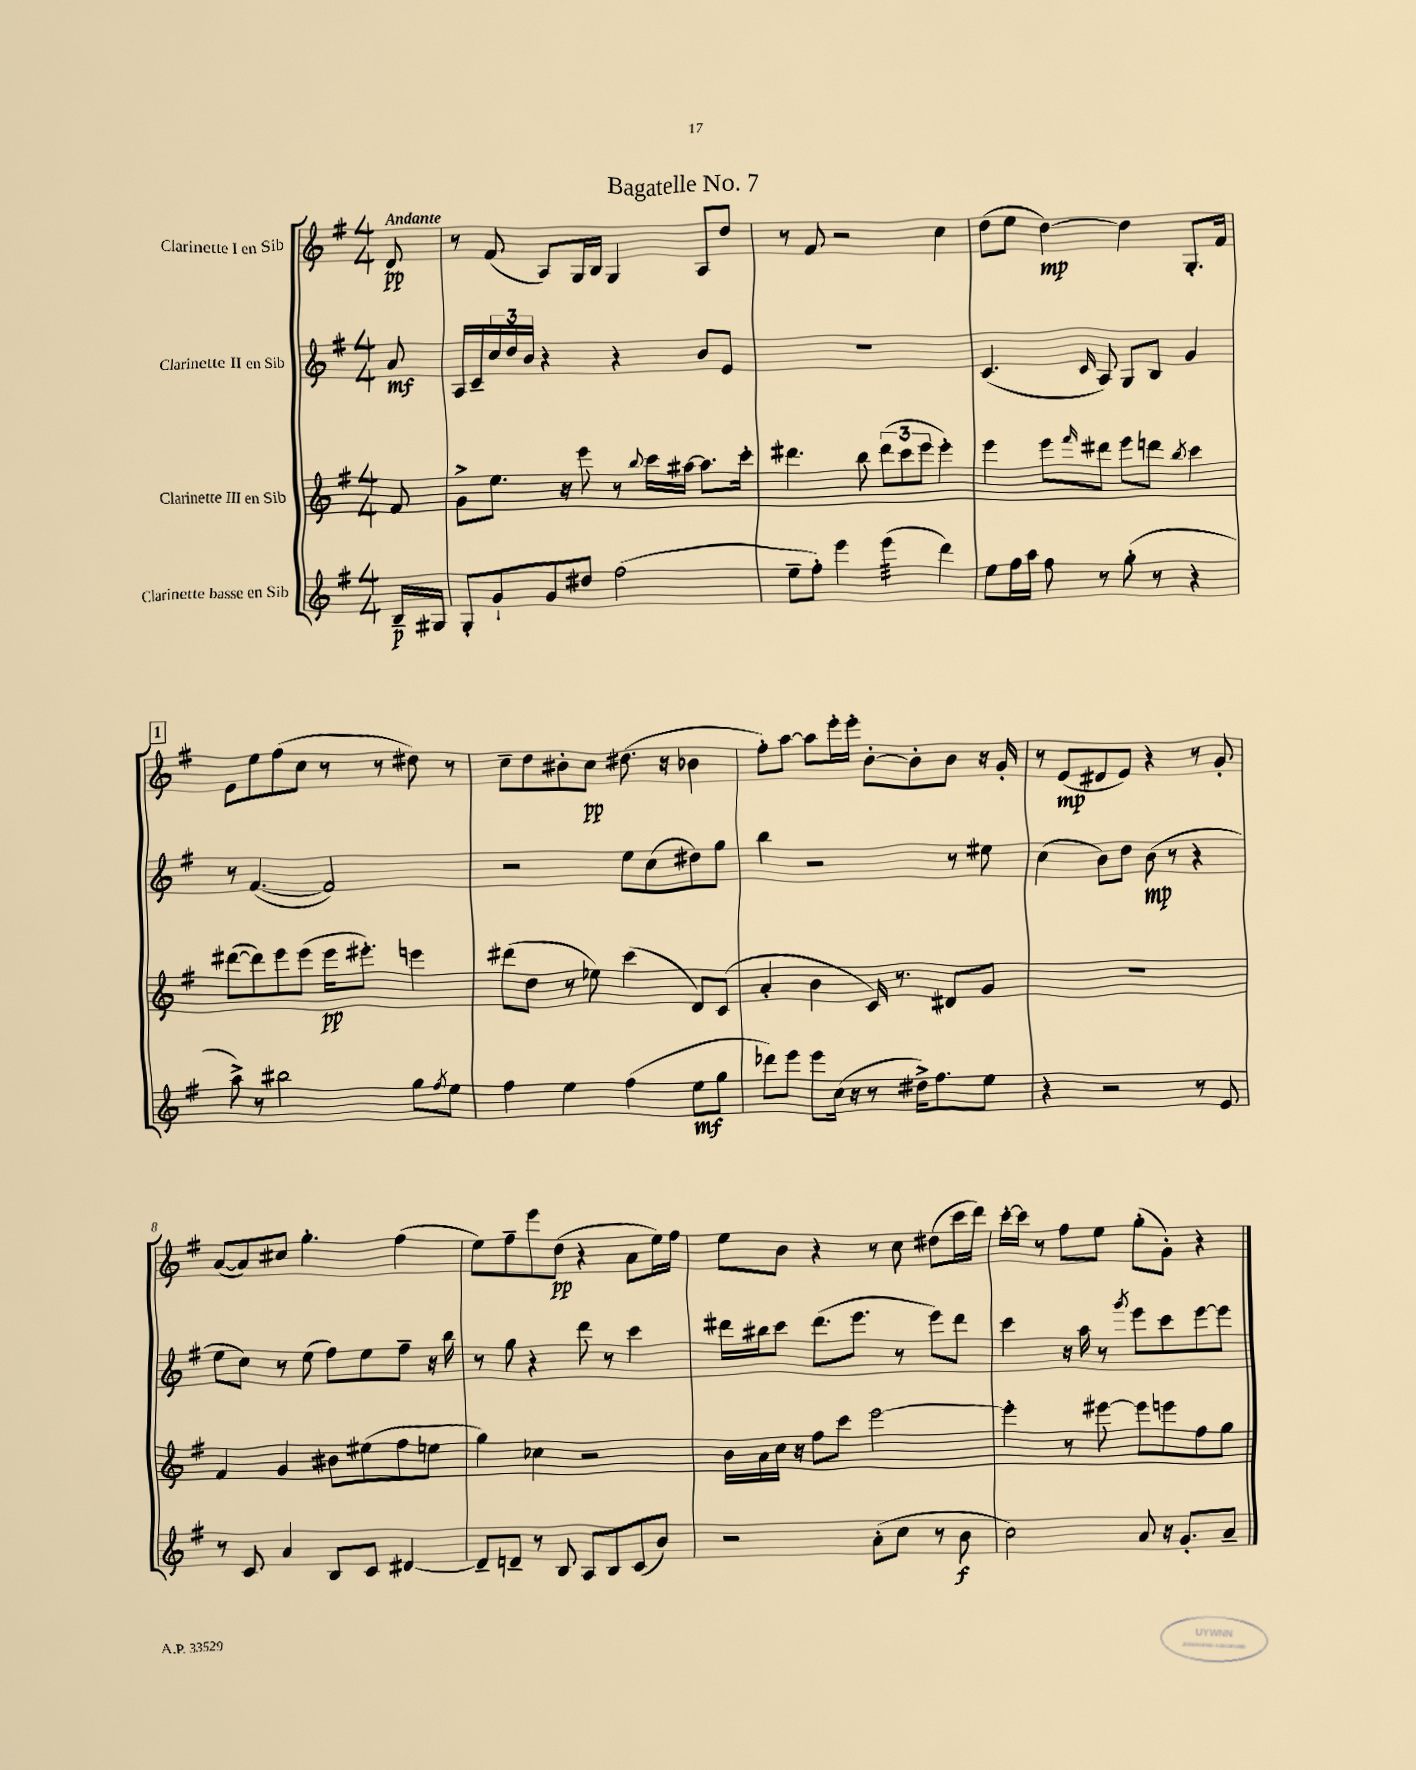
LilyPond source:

\header { title = "Bagatelle No. 7" }
<<
\new StaffGroup <<
\new Staff = "s0" \with { instrumentName = "Clarinette I en Sib" } {
    \clef treble \key g \major \numericTimeSignature \time 4/4 \partial 8 \tempo "Andante"
    d'8\pp |
    r8 fis'8( a8) g16 b16 g4 a8 d''8 |
    r8 fis'8 r2 c''4 |
    d''8( e''8 d''4~\mp) d''4 g8.-. fis'16 |
    \mark \markup { \box "1" } e'8 e''8 fis''8( c''8 r8 r8 dis''8) r8 |
    c''8-- d''8 bis'8-. c''8\pp dis''8.( r16 bes'4 |
    fis''8-.) a''8~ a''8 e'''16-. e'''16-. b'8~-. b'8-. b'8 r16 g'16-. |
    r8 e'8\mp( dis'8 e'8) r4 r8 g'8-. |
    a'8~( a'8) cis''8 g''4.-. fis''4( |
    e''8) fis''8-- e'''8 d''8\pp( r4 a'8 e''16) fis''16 |
    e''8 b'8 r4 r8 c''8 dis''8( c'''16 d'''16) |
    c'''16~-. c'''16 r8 fis''8 e''8 g''8-.( g'8-.) r4 \bar "|." |
}
\new Staff = "s1" \with { instrumentName = "Clarinette II en Sib" } {
    \clef treble \key g \major \numericTimeSignature \time 4/4 \partial 8
    a'8\mf |
    a16 c'16-- \tuplet 3/2 { c''16 d''16 b'16 } r4 r4 b'8 e'8 |
    R1 |
    c'4.( \grace { c'16 } a8) g8 b8 g'4 |
    \mark \markup { \box "1" } r8 fis'4.~( fis'2) |
    r2 e''8 c''8( dis''8) g''8 |
    b''4 r2 r8 eis''8 |
    c''4( b'8) d''8 b'8\mp( r8 r4 |
    e''8 c''8) r8 e''8( fis''8) e''8 fis''8-- r16 b''16 |
    r8 g''8 r4 d'''8 r8 c'''4 |
    dis'''16 bis''16 c'''8 dis'''8.( e'''8. r8 e'''8) dis'''8 |
    c'''4 r16 a''16 r8 \acciaccatura { g'''8 } e'''8 c'''8 e'''8~ e'''8 \bar "|." |
}
\new Staff = "s2" \with { instrumentName = "Clarinette III en Sib" } {
    \clef treble \key g \major \numericTimeSignature \time 4/4 \partial 8
    fis'8 |
    g'8-> e''8. r16 e'''8 r8 \appoggiatura { b''8 } c'''16 ais''16~ ais''8. c'''16-. |
    dis'''4. b''8 \tuplet 3/2 { dis'''8( c'''8 e'''8 } e'''4-.) |
    e'''4 e'''8 \grace { fis'''16 } dis'''8 e'''8 d'''8 \acciaccatura { b''8 } c'''4 |
    \mark \markup { \box "1" } dis'''8~( dis'''8) e'''8 e'''8( e'''16\pp eis'''8.-.) e'''4 |
    dis'''8( d''8 r8 ees''8) c'''4( d'8) c'8( |
    a'4-. b'4 c'16) r8. dis'8 g'8 |
    R1 |
    fis'4 g'4 bis'8 eis''8( fis''8 e''8 |
    g''4) ces''4 r2 |
    b'16 a'16 c''16 r16 fis''8 c'''8 e'''2~ |
    e'''4-. r8 eis'''8~ eis'''8 e'''8 fis''8 g''8 \bar "|." |
}
\new Staff = "s3" \with { instrumentName = "Clarinette basse en Sib" } {
    \clef treble \key g \major \numericTimeSignature \time 4/4 \partial 8
    b16--\p gis16 |
    g8-. g'8-! g'8 dis''8 fis''2( |
    e''8-- fis''8-.) e'''4 e'''4:32( d'''4) |
    e''8 fis''16 a''16 fis''8 r8 g''8-.( r8 r4 |
    \mark \markup { \box "1" } a''8->) r8 bis''2 g''8 \acciaccatura { fis''8 } e''8 |
    fis''4 e''4 fis''4( e''8\mf g''8 |
    des'''8) e'''8 e'''8 c''16( r16 r8 dis''16->) fis''8. e''8 |
    r4 r2 r8 e'8 |
    r8 c'8 a'4 b8 c'8 dis'4~ |
    dis'8-- d'8-- r8 b8 a8 b8 c'8( b'8) |
    r2 a'8-.( c''8 r8 b'8\f |
    c''2) a'8 r16 g'8.-. a'8-- \bar "|." |
}
>>
>>
